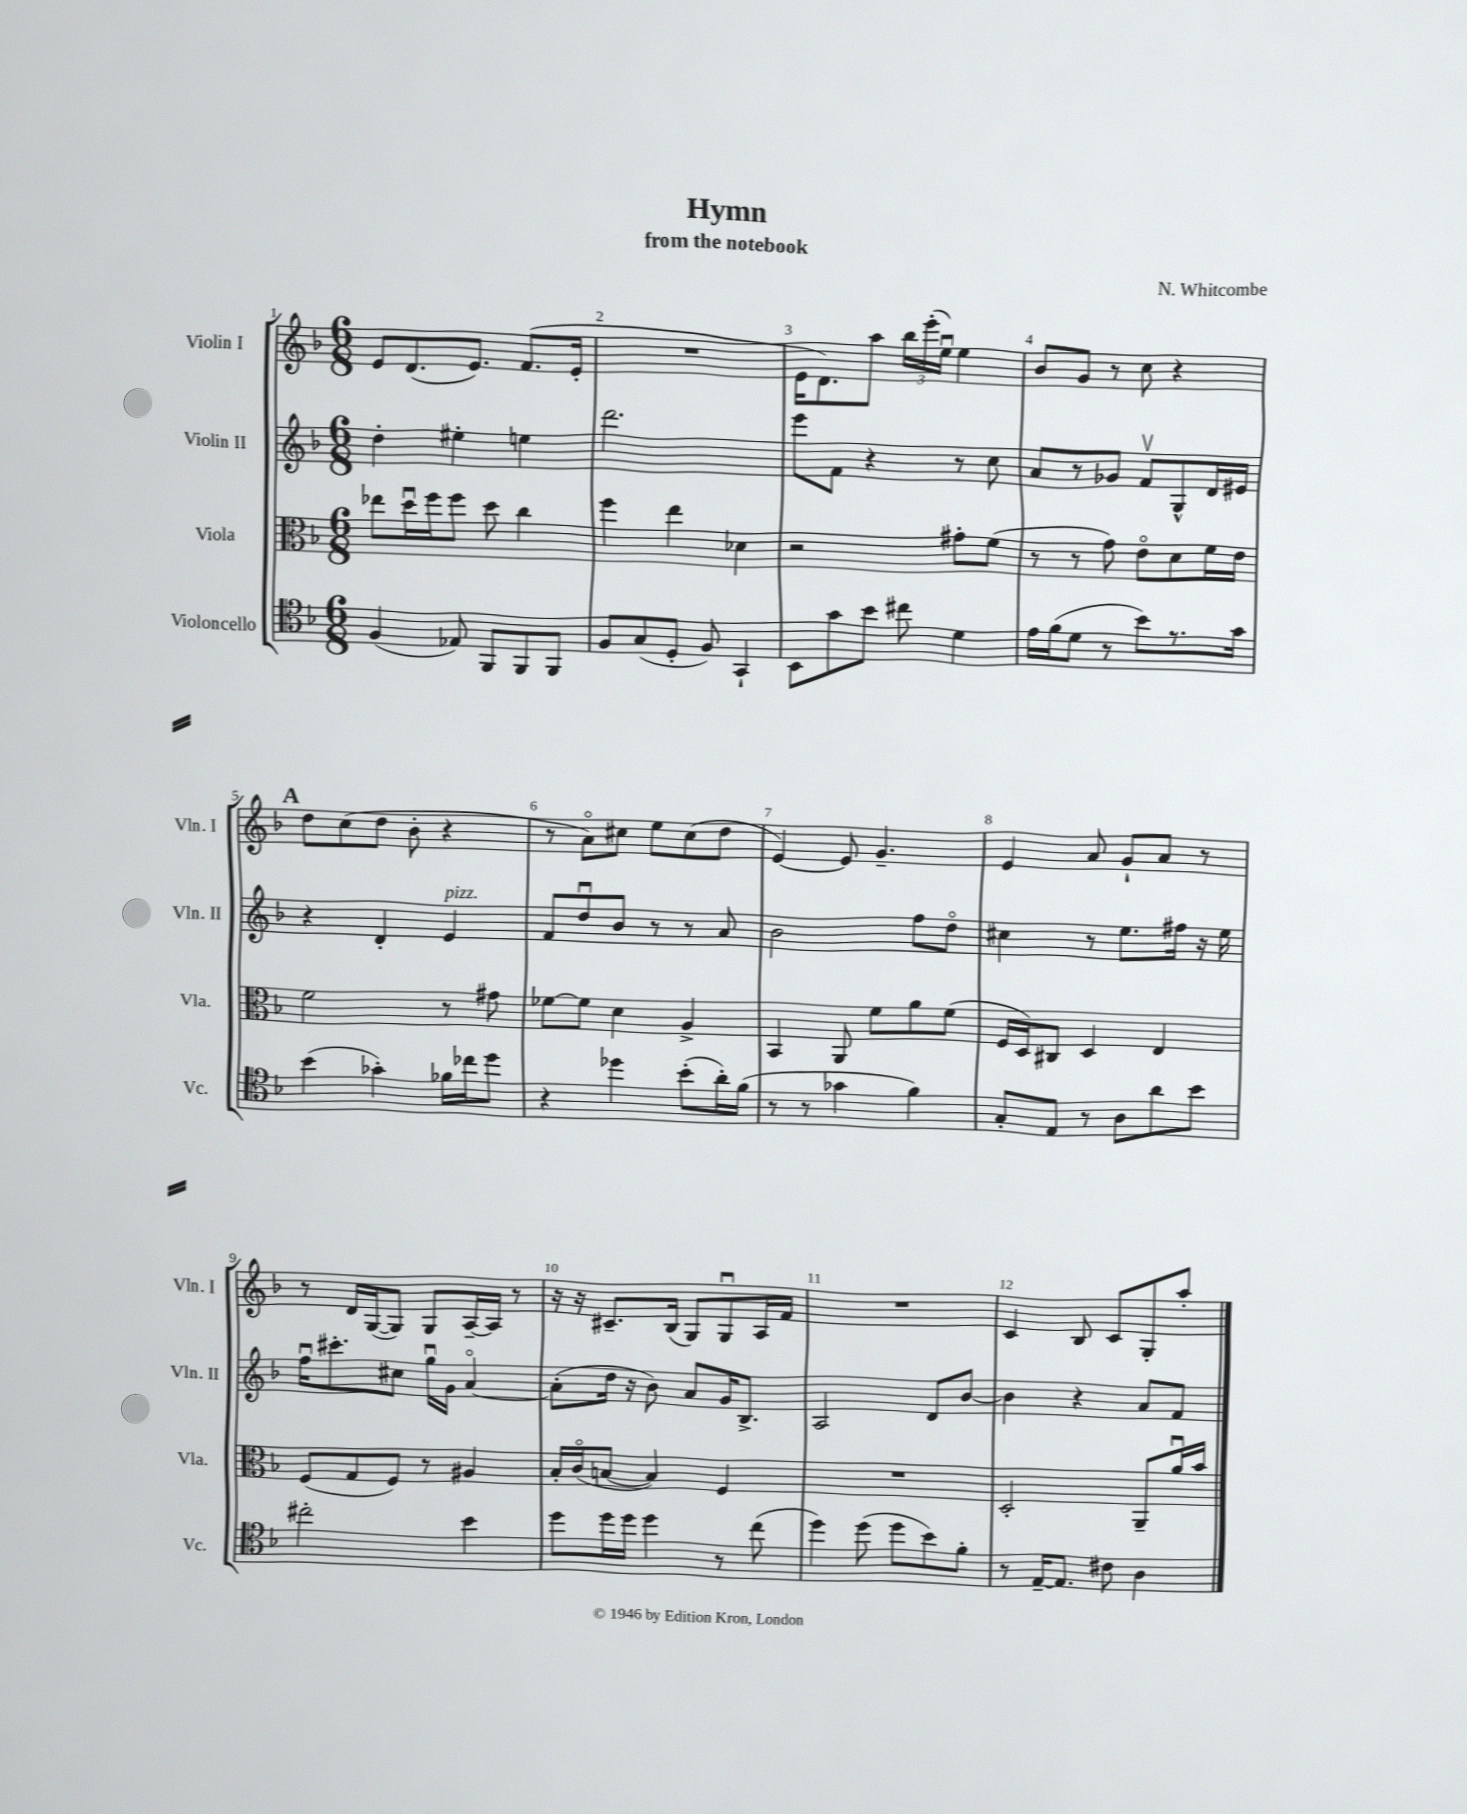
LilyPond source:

\header { title = "Hymn" composer = "N. Whitcombe" subtitle = "from the notebook" }
<<
\new StaffGroup <<
\new Staff = "s0" \with { instrumentName = "Violin I" shortInstrumentName = "Vln. I" } {
    \clef treble \key f \major \numericTimeSignature \time 6/8
    \autoBeamOff e'8[ d'8.( e'8.]) f'8.[( e'16]-. |
    R2. |
    e'16[ d'8.) a''8] \tuplet 3/2 { bes''16[ e'''16-.( e''16]\downbow) } e''4 |
    bes'8[ g'8] r8 c''8 r4 |
    \mark \markup { \bold "A" } d''8[ c''8( d''8] bes'8-. r4 |
    r8 a'8[\flageolet) cis''8] e''8[ cis''8( d''8] |
    e'4~) e'8 g'4.-- |
    e'4 a'8 g'8[-! a'8] r8 |
    r8 d'16[ g16~( g8]) g8[ a16~-- a16] r8 |
    r16 r16 cis'8.[-- bes16]( g8[) g8\downbow a16 f'16] |
    R2. |
    c'4 bes8 c'8[ g8-. a''8]-. \bar "|." |
}
\new Staff = "s1" \with { instrumentName = "Violin II" shortInstrumentName = "Vln. II" } {
    \clef treble \key f \major \numericTimeSignature \time 6/8
    \autoBeamOff d''4-. eis''4-. e''4 |
    d'''2. |
    e'''8[ f'8] r4 r8 c''8 |
    a'8[ r8 ges'8] f'8[\upbow g8-^ d'16 eis'16] |
    \mark \markup { \bold "A" } r4 d'4-. e'4^\markup { \italic "pizz." } |
    f'8[ d''8\downbow bes'8] r8 r8 a'8 |
    bes'2 f''8[ d''8]\flageolet |
    cis''4 r8 e''8.[ fis''16] r16 e''16 |
    f''16[\downbow cis'''8.-. cis''8] g''16[\downbow g'16] a'4~\flageolet |
    a'8[-.( d''16] r16 bes'8) a'8[ g'16 bes8.]-> |
    a2 d'8[ bes'8]~ |
    bes'4 r4 a'8[ f'8] \bar "|." |
}
\new Staff = "s2" \with { instrumentName = "Viola" shortInstrumentName = "Vla." } {
    \clef alto \key f \major \numericTimeSignature \time 6/8
    \autoBeamOff ees''8[ d''16\downbow f''16 f''8] d''8 c''4 |
    f''4 e''4 des'4 |
    r2 gis'8[-. f'8]( |
    r8 r8 g'8) e'8[\flageolet d'8 f'16 e'16] |
    \mark \markup { \bold "A" } f'2 r8 gis'8 |
    fes'8[~ fes'8] d'4 a4-> |
    bes,4 a,8 f'8[ a'8 f'8]( |
    f16[ d16) cis8] d4 e4 |
    f8[( g8 f8]) r8 ais4 |
    bes16[-. c'16\flageolet( b8]~ b4) f4 |
    R2. |
    d2-. a,8[-- a'16\downbow bes'16] \bar "|." |
}
\new Staff = "s3" \with { instrumentName = "Violoncello" shortInstrumentName = "Vc." } {
    \clef tenor \key f \major \numericTimeSignature \time 6/8
    \autoBeamOff f4( ees8) f,8[ f,8 f,8] |
    f8[ g8( d8]-. f8) g,4-! |
    bes,8[ g'8 bes'8] cis''8 d'4 |
    e'16[ f'16( d'8] r8 bes'8[) r8. g'16] |
    \mark \markup { \bold "A" } bes'4( ges'4-.) fes'16[ ces''16 d''8] |
    r4 des''4 bes'8[-.( a'16-.) f'16]( |
    r8 r8 ges'4 f'4) |
    g8[-. e8] r8 a8[ a'8 bes'8] |
    cis''2-. bes'4 |
    d''8[ d''16 d''16] d''4 r8 c''8( |
    d''4) d''8( d''8[ bes'8) f'8]-. |
    r8 e16[~-- e8.] cis'8 a4 \bar "|." |
}
>>
>>
\layout { \context { \Score \override BarNumber.break-visibility = ##(#f #t #t) barNumberVisibility = #all-bar-numbers-visible } }
